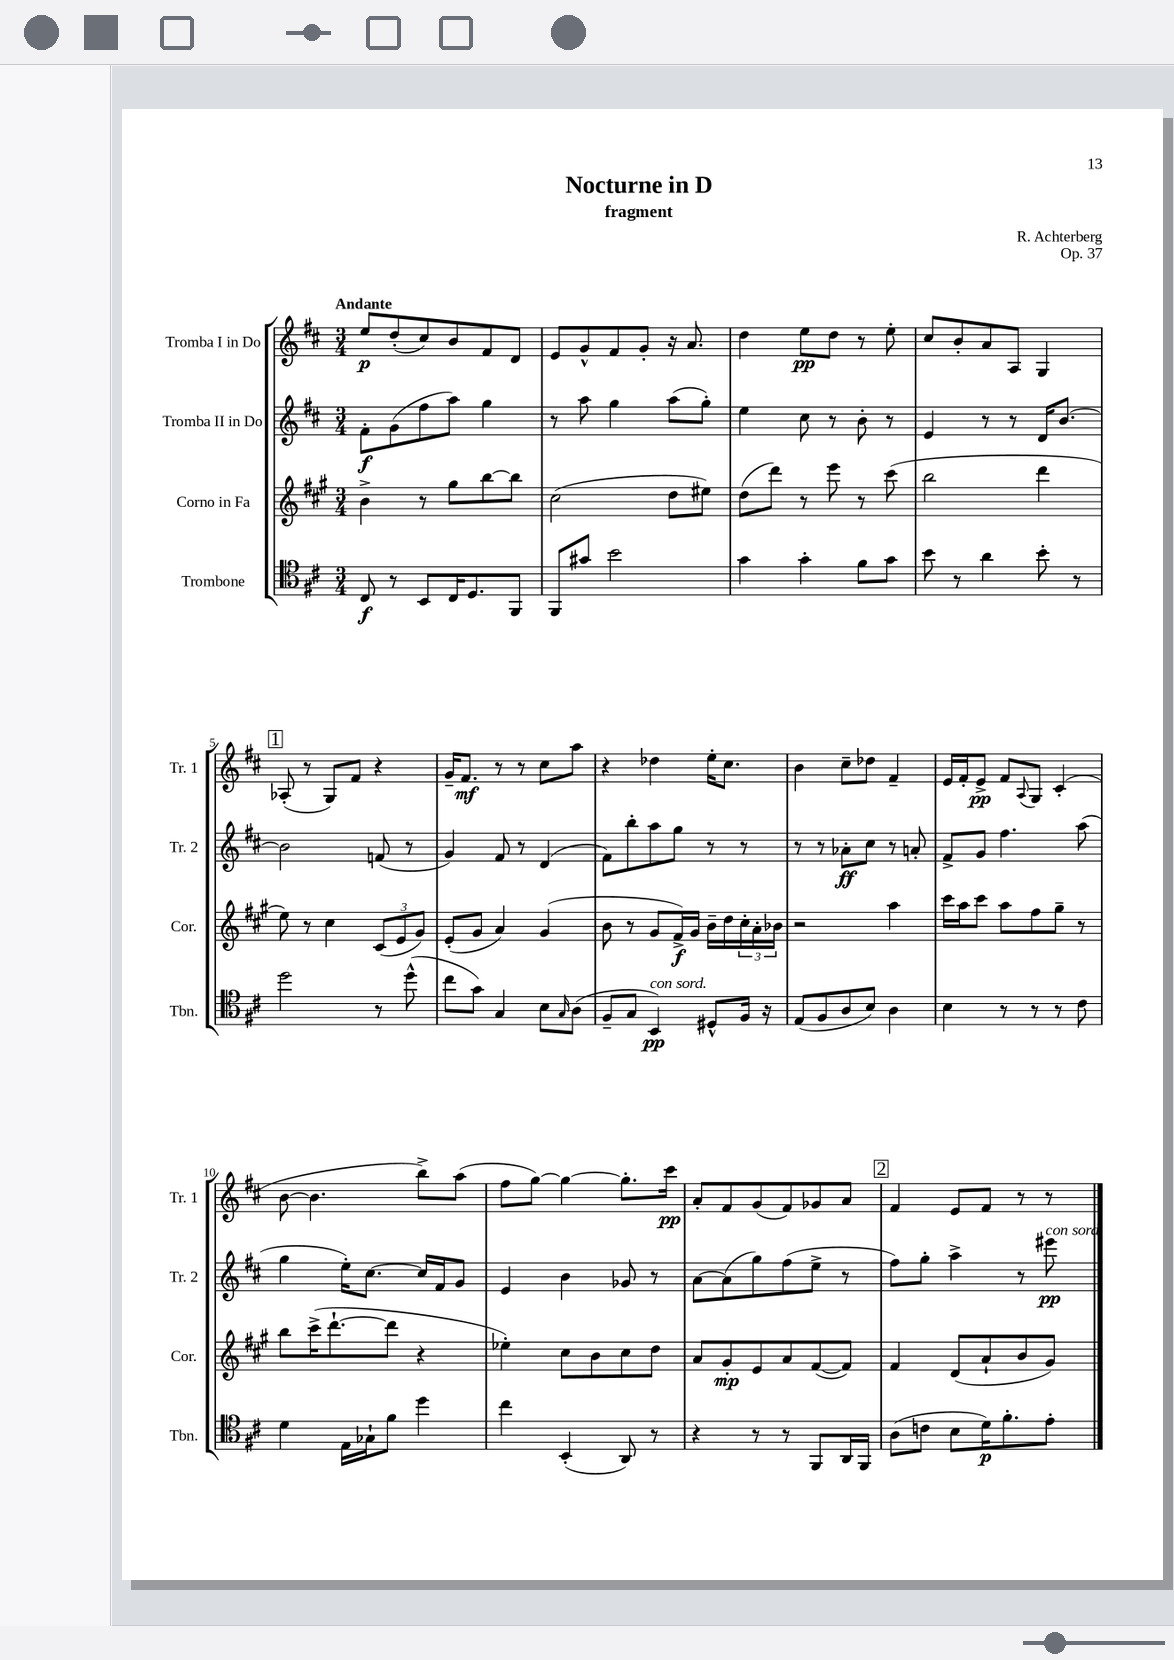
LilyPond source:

\header { title = "Nocturne in D" composer = "R. Achterberg" subtitle = "fragment" opus = "Op. 37" }
<<
\new StaffGroup <<
\new Staff = "s0" \with { instrumentName = "Tromba I in Do" shortInstrumentName = "Tr. 1" } {
    \clef treble \key d \major \numericTimeSignature \time 3/4 \tempo "Andante"
    e''8\p d''8-.( cis''8) b'8 fis'8 d'8 |
    e'8 g'8-^ fis'8 g'8-. r16 a'8. |
    d''4 e''8\pp d''8 r8 e''8-. |
    cis''8 b'8-. a'8 a8 g4 |
    \mark \markup { \box "1" } aes8-.( r8 g8) fis'8 r4 |
    g'16-- fis'8.\mf r8 r8 cis''8 a''8 |
    r4 des''4 e''16-. cis''8. |
    b'4 cis''8-- des''8 fis'4-- |
    e'16 fis'16-. e'8->\pp fis'8 \appoggiatura { a8 } g8 cis'4-.( |
    b'8~ b'4. b''8->) a''8( |
    fis''8 g''8~) g''4~ g''8.-. cis'''16\pp |
    a'8-. fis'8 g'8( fis'8) ges'8 a'8 |
    \mark \markup { \box "2" } fis'4 e'8 fis'8 r8 r8 \bar "|." |
}
\new Staff = "s1" \with { instrumentName = "Tromba II in Do" shortInstrumentName = "Tr. 2" } {
    \clef treble \key d \major \numericTimeSignature \time 3/4
    fis'8-.\f g'8( fis''8 a''8) g''4 |
    r8 a''8 g''4 a''8( g''8-.) |
    e''4 cis''8 r8 b'8-. r8 |
    e'4 r8 r8 d'16 b'8.~ |
    \mark \markup { \box "1" } b'2 f'8( r8 |
    g'4) fis'8 r8 d'4( |
    fis'8) b''8-. a''8 g''8 r8 r8 |
    r8 r8 aes'8-.\ff cis''8 r8 a'8-. |
    fis'8-> g'8 fis''4. a''8( |
    g''4 e''16-.) cis''8.~ cis''16 fis'16 g'8 |
    e'4 b'4 ges'8 r8 |
    a'8~ a'8( g''8) fis''8( e''8-> r8 |
    \mark \markup { \box "2" } fis''8) g''8-. a''4-> r8 eis'''8\pp^\markup { \italic "con sord." } \bar "|." |
}
\new Staff = "s2" \with { instrumentName = "Corno in Fa" shortInstrumentName = "Cor." } {
    \clef treble \key a \major \numericTimeSignature \time 3/4
    b'4-> r8 gis''8 b''8~ b''8 |
    cis''2( d''8 eis''8) |
    d''8( d'''8) r8 e'''8 r8 cis'''8( |
    b''2 d'''4 |
    \mark \markup { \box "1" } e''8) r8 cis''4 \tuplet 3/2 { cis'8( e'8 gis'8) } |
    e'8-.( gis'8 a'4) gis'4( |
    b'8 r8 gis'8 fis'16->\f) gis'16 b'16-- d''16 \tuplet 3/2 { cis''16-. a'16-. bes'16 } |
    r2 a''4 |
    cis'''16 a''16 cis'''8 a''8 fis''8 gis''8-- r8 |
    b''8 cis'''16->( d'''8.~-! d'''8 r4 |
    ees''4-.) cis''8 b'8 cis''8 d''8 |
    a'8 gis'8-.\mp e'8 a'8 fis'8~( fis'8) |
    \mark \markup { \box "2" } fis'4 d'8( a'8-! b'8 gis'8) \bar "|." |
}
\new Staff = "s3" \with { instrumentName = "Trombone" shortInstrumentName = "Tbn." } {
    \clef tenor \key d \major \numericTimeSignature \time 3/4
    cis8\f r8 b,8 cis16 d8. fis,8 |
    fis,8 gis'8 b'2 |
    g'4 g'4-. fis'8 g'8 |
    b'8 r8 a'4 b'8-. r8 |
    \mark \markup { \box "1" } d''2 r8 d''8-^( |
    cis''8 g'8) g4 b8 \grace { g16 } a8( |
    fis8-- g8 b,4\pp^\markup { \italic "con sord." }) dis8-^ fis16 r16 |
    e8( fis8 a8 b8) a4 |
    b4 r8 r8 r8 cis'8 |
    d'4 e16 ges16-! fis'8 d''4 |
    cis''4 b,4-.( a,8) r8 |
    r4 r8 r8 fis,8 a,16 fis,16 |
    \mark \markup { \box "2" } a8( c'8 b8 d'16\p) fis'8.-. e'8-. \bar "|." |
}
>>
>>
